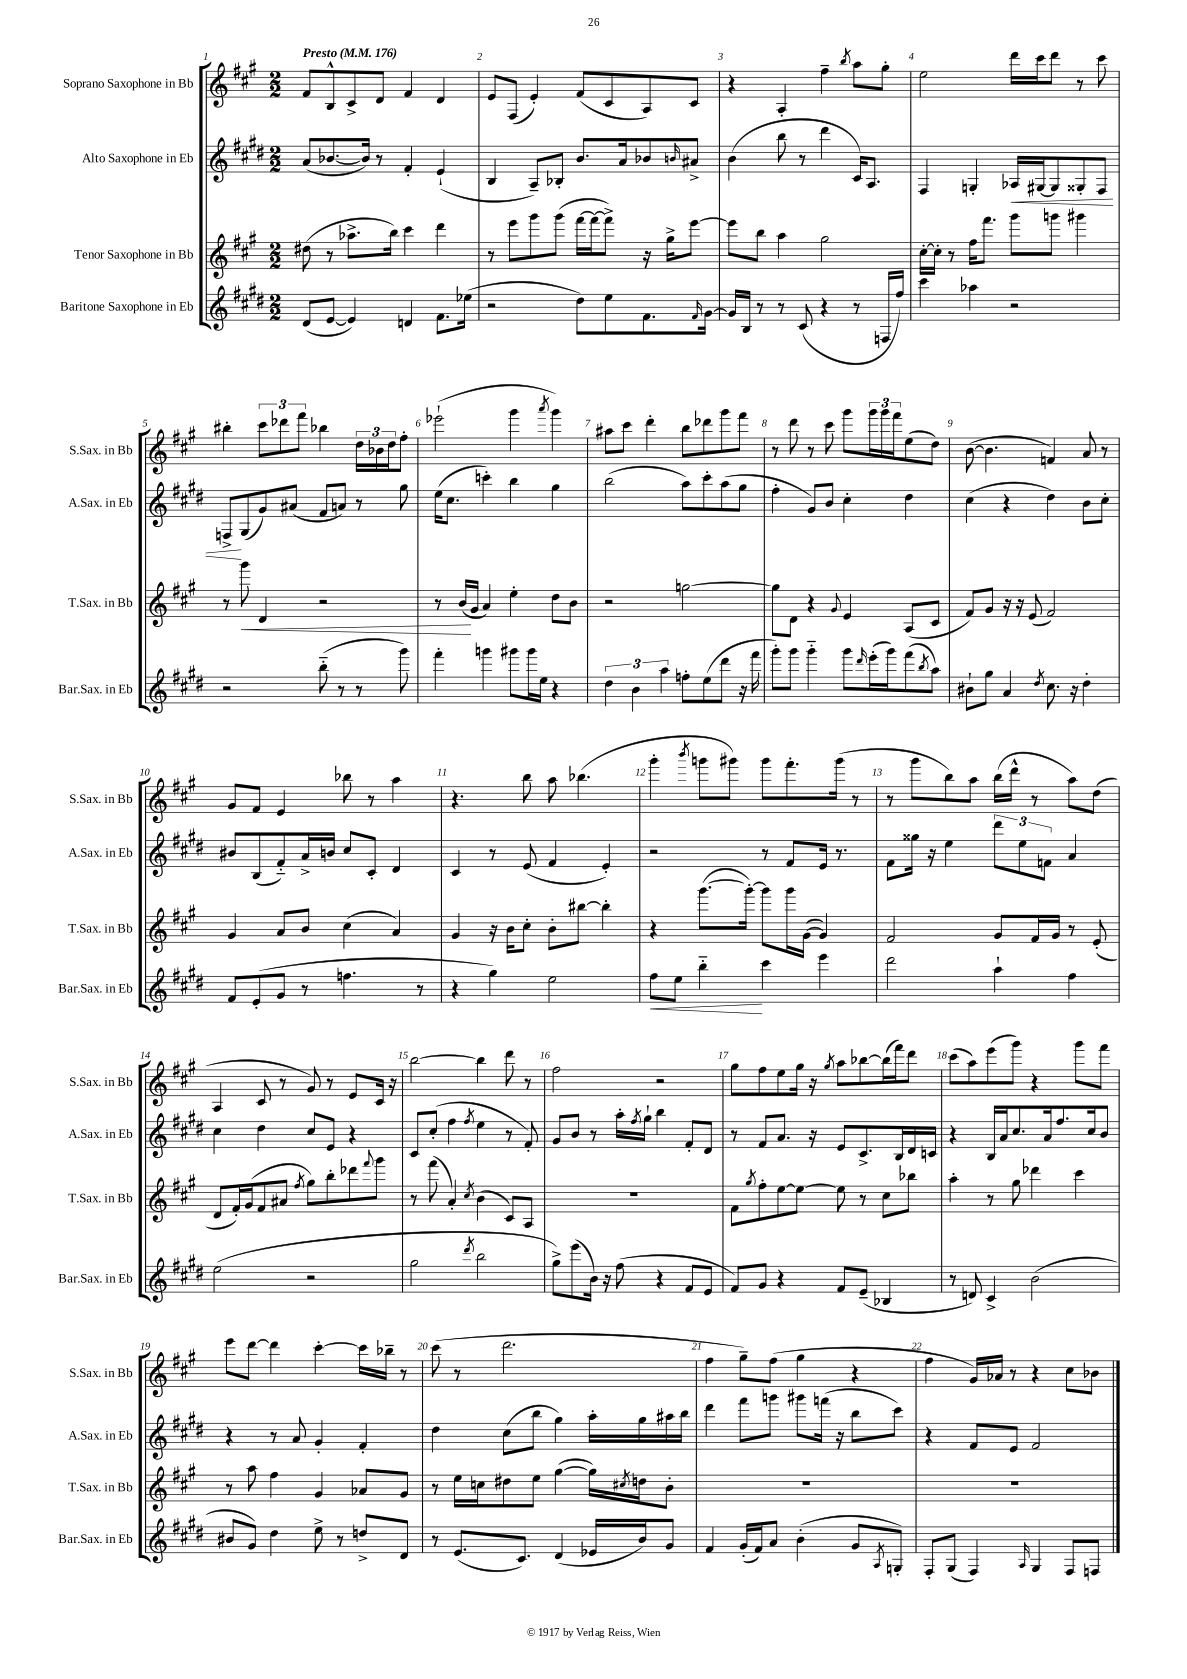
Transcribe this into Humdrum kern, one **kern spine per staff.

**kern	**dynam	**kern	**dynam	**kern	**dynam	**kern
*part4	*part4	*part3	*part3	*part2	*part2	*part1
*staff4	*staff4	*staff3	*staff3	*staff2	*staff2	*staff1
*I"Baritone Saxophone in Eb	*	*I"Tenor Saxophone in Bb	*	*I"Alto Saxophone in Eb	*	*I"Soprano Saxophone in Bb
*I'Bar.Sax. in Eb	*	*I'T.Sax. in Bb	*	*I'A.Sax. in Eb	*	*I'S.Sax. in Bb
*clefG2	*	*clefG2	*	*clefG2	*	*clefG2
*k[f#c#g#d#]	*	*k[f#c#g#]	*	*k[f#c#g#d#]	*	*k[f#c#g#]
*M2/2	*	*M2/2	*	*M2/2	*	*M2/2
*MM176	*	*MM176	*	*MM176	*	*MM176
=1	=1	=1	=1	=1	=1	=1
!	!	!	!	!	!	!LO:TX:a:B:t=Presto
(8d#/L	.	(8dd#X\	.	(8a/L	.	8f#/L
[8e/J	.	8r	.	[8.b-X/	.	8B^^/
4e/])	.	8.aa-X^\L	.	.	.	8c#^/
.	.	.	.	16b-/Jk])	.	.
.	.	.	.	8r	.	8d/J
.	.	16bb\Jk)	.	.	.	.
4dn/	.	4ccc#\	.	4f#'/	.	4f#/
8.f#\L	.	4ddd\	.	(4e`/	.	4d/
(16ee-X\Jk	.	.	.	.	.	.
=2	=2	=2	=2	=2	=2	=2
2r	.	8r	.	4B/	.	8e/L
.	.	8eee\L	.	.	.	(8F#/J
.	.	8ggg#\	.	8A~/L)	.	4e'/)
.	.	(8ggg#\J	.	8B-X'/J	.	.
8dd#\L)	.	[16fff#\LL	.	8.b/L	.	(8f#/L
.	.	16fff#\J_	.	.	.	.
8ee\	.	8fff#^\J])	.	.	.	8c#/
.	.	.	.	16a/k	.	.
8.f#\	.	16r	.	8b-X/	.	8A/)
.	.	16gg#^\KL	.	.	.	.
.	.	.	.	16qqbn/	.	.
.	.	[8eee\J	.	8a#X^/J	.	8c#/J
16qqf#/	.	.	.	.	.	.
[16g#\Jk	.	.	.	.	.	.
=3	=3	=3	=3	=3	=3	=3
16g#/LL]	.	8eee\L]	.	(4b\	.	4r
16B/JJ	.	.	.	.	.	.
8r	.	8bb\J	.	.	.	.
8r	.	4aa\	.	8bb\	.	4A'/
(8c#/	.	.	.	8r	.	.
4r	.	2gg#\	.	4ddd#\	.	4ff#~\
.	.	.	.	.	.	8qbb/
8r	.	.	.	16c#/KL)	.	8aa\L
.	.	.	.	8.A/J	.	.
16Fn/LL	.	.	.	.	.	8gg#'\J
16ff#/JJ)	.	.	.	.	.	.
=4	=4	=4	=4	=4	=4	=4
4ccc#\	.	[16cc#'\LL	.	4F#/	.	2ee\
.	.	16cc#'\JJ]	.	.	.	.
.	.	8r	.	.	.	.
4aa-X\	.	16ff#\KL	.	4Gn'/	.	.
.	.	8.fff#\J	.	.	.	.
!	!	!	!	!	!LO:HP:b	!
2r	.	8ggg#\L	.	16A-X/LL	<	16ddd\LL
.	.	.	.	[16G#X/J	.	16ccc#\J
.	.	8gggn\J	.	8G#/]	.	8ddd\J
.	.	4ggg#X\	.	8G##X'/	.	8r
.	.	.	.	8F#/J	.	8ccc#\
!!LO:LB:g=z
=5	=5	=5	=5	=5	=5	=5
2r	.	8r	.	8Fn^/L	.	4bb#X'\
!	!	!	!LO:HP:b	!	!	!
.	.	8ggg#\	<	(8G#/	[	.
.	.	4d/	.	8g#/)	.	12ccc#\L
.	.	.	.	.	.	12ddd-X\
.	.	.	.	(8a#X/J	.	.
.	.	.	.	.	.	12fff#\J
(8bb\	.	2r	.	8f#/L	.	4bb-X\
8r	.	.	.	8an/J)	.	.
8r	.	.	.	8r	.	24dd\LL
.	.	.	.	.	.	24b-X\
.	.	.	.	.	.	24dd\J
8ggg#\)	.	.	.	8gg#\	.	8ff#'\J
=6	=6	=6	=6	=6	=6	=6
4fff#'\	.	8r	.	(16ee\KL	.	(2eee-X`\
.	.	.	.	8.cc#\J	.	.
.	.	(16b/LL	.	.	.	.
.	.	16g#/JJ	[	.	.	.
4gggn\	.	4a/)	.	4cccn'\)	.	.
8ggg#X\L	.	4ee'\	.	4bb\	.	4ggg#\
16ggg#\L	.	.	.	.	.	.
16ee\JJ	.	.	.	.	.	.
.	.	.	.	.	.	8qaaa/
4r	.	8dd\L	.	4gg#\	.	4ggg#\)
.	.	8b\J	.	.	.	.
=7	=7	=7	=7	=7	=7	=7
6dd#\	.	2r	.	(2bb\	.	8aa#X\L
.	.	.	.	.	.	8ccc#\J
6b\	.	.	.	.	.	.
.	.	.	.	.	.	4ddd'\
6aa\	.	.	.	.	.	.
8ffn'\L	.	[2ggn\	.	8aa\L)	.	8bb\L
(8ee\	.	.	.	8ccc#'\	.	8ddd-X\
8ddd#\J	.	.	.	(8aa\	.	8ggg#\
16r	.	.	.	8gg#\J	.	8fff#\J
16fff#\	.	.	.	.	.	.
=8	=8	=8	=8	=8	=8	=8
8ggg#'\L)	.	8gg\L]	.	4ff#'\	.	8r
8ggg#\J	.	8d\J	.	.	.	8ddd\
4ggg#\	.	4r	.	8g#/L)	.	8r
.	.	.	.	8b/J	.	8ccc#\
.	.	8qqg#/	.	.	.	.
8ggg#\L	.	4e/	.	4cc#'\	.	8ggg#\L
16qqddd#/	.	.	.	.	.	.
(16eee'\L	.	.	.	.	.	24ggg#\L
.	.	.	.	.	.	24ggg#\
16ggg#\J)	.	.	.	.	.	.
.	.	.	.	.	.	24fff#\J
(8fff#\	.	(8A/L	.	4dd#\	.	(8ee\
8qbb/	.	.	.	.	.	.
8aa\J)	.	8c#/J	.	.	.	8dd\J)
=9	=9	=9	=9	=9	=9	=9
8b#X`\L	.	8f#/L)	.	(4cc#\	.	([8b\
8gg#\J	.	8g#/J	.	.	.	4.b\]
4a/	.	16r	.	4r	.	.
.	.	16r	.	.	.	.
.	.	(8e/	.	.	.	.
8qdd#/	.	.	.	.	.	.
8.cc#\	.	2f#/)	.	4dd#\)	.	4fn/)
16r	.	.	.	.	.	.
4dd#'\	.	.	.	8b\L	.	8a/
.	.	.	.	8cc#'\J	.	8r
!!LO:LB:g=z
=10	=10	=10	=10	=10	=10	=10
8f#/L	.	4g#/	.	8b#X/L	.	8g#/L
(8e'/	.	.	.	(8B/	.	8f#/J
8g#/J	.	8a/L	.	8f#/)	.	4e/
8r	.	8b/J	.	16a^/L	.	.
.	.	.	.	16bn/JJ	.	.
4.ffn\	.	(4cc#\	.	8cc#/L	.	8bb-X\
.	.	.	.	8c#'/J	.	8r
.	.	4a/)	.	4d#/	.	4aa\
8r	.	.	.	.	.	.
=11	=11	=11	=11	=11	=11	=11
4r	.	4g#/	.	4c#/	.	4.r
4gg#\)	.	16r	.	8r	.	.
.	.	16b\KL	.	.	.	.
.	.	8cc#'\J	.	(8e/	.	8bb\
2ee\	.	8b'\L	.	4f#/	.	8aa\
.	.	[8bb#X\J	.	.	.	(4.bb-X\
.	.	4bb#'\]	.	4e'/)	.	.
=12	=12	=12	=12	=12	=12	=12
!	!LO:HP:b	!	!	!	!	!
8ff#\L	<	4r	.	2r	.	4ggg#'\
8ee\J	.	.	.	.	.	.
.	.	.	.	.	.	8qbbb/
4bb\	.	([8.ggg#\L	.	.	.	8gggn\L
.	.	.	.	.	.	8ggg#X\J)
.	.	16ggg#'\Jk_)	.	.	.	.
4ccc#\	[	8ggg#\L]	.	8r	.	8ggg#\L
.	.	16ggg#\L	.	8f#/L	.	8.fff#'\
.	.	([16g#\JJ	.	.	.	.
4eee\	.	4g#/])	.	16e/Jk	.	.
.	.	.	.	8.r	.	(16ggg#\Jk
.	.	.	.	.	.	8r
=13	=13	=13	=13	=13	=13	=13
2ddd#\	.	2f#/	.	8f#\L	.	8r
.	.	.	.	16gg##X\Jk	.	8ggg#\L
.	.	.	.	16r	.	.
.	.	.	.	4ee\	.	8bb\)
.	.	.	.	.	.	8aa\J
4aa`\	.	8g#/L	.	12ddd#\L	.	(16bb\LL
.	.	.	.	.	.	16ddd^^\JJ
.	.	.	.	12ee\	.	.
.	.	16f#/L	.	.	.	8r
.	.	.	.	12fn\J	.	.
.	.	16g#/JJ	.	.	.	.
4ff#\	.	8r	.	4a/	.	8aa\L)
.	.	(8e'/	.	.	.	(8dd\J
!!LO:LB:g=z
=14	=14	=14	=14	=14	=14	=14
(2ee\	.	8d/L	.	4cc#\	.	4A/
.	.	16f#'/L)	.	.	.	.
.	.	(16g#/J	.	.	.	.
.	.	8f#/	.	4dd#\	.	8c#/
.	.	8a#X/J	.	.	.	8r
.	.	8qff#/	.	.	.	.
2r	.	8gg#\L)	.	8cc#/L	.	8g#/)
.	.	8bb'\	.	8e/J	.	8r
.	.	8ddd-X\	.	4r	.	8e/L
.	.	8qqfff#/	.	.	.	.
.	.	8ggg#\J	.	.	.	16c#/Jk
.	.	.	.	.	.	16r
=15	=15	=15	=15	=15	=15	=15
2gg#\	.	8r	.	8c#/L	.	[2bb\
.	.	(8fff#\	.	(8cc#'/J	.	.
.	.	4a'/)	.	4ff#\	.	.
8qddd#/	.	8qcc#/	.	8qff#/	.	.
2bb\	.	(4b\	.	4ee\	.	4bb\]
.	.	8c#/L)	.	8r	.	8ddd\
.	.	8A/J	.	8f#'/)	.	8r
=16	=16	=16	=16	=16	=16	=16
8gg#^\L)	.	1r	.	8g#/L	.	2ff#\
(8eee\	.	.	.	8b/J	.	.
16b\Jk)	.	.	.	8r	.	.
16r	.	.	.	.	.	.
(8ff#\	.	.	.	16aa'\LL	.	.
.	.	.	.	8qff#/	.	.
.	.	.	.	16gg#`\JJ	.	.
4r	.	.	.	4bb\	.	2r
8f#/L	.	.	.	8f#'/L	.	.
8e/J	.	.	.	8d#/J	.	.
=17	=17	=17	=17	=17	=17	=17
8f#/L)	.	8f#\L	.	8r	.	8gg#\L
.	.	8qgg#/	.	.	.	.
8g#/J	.	8ff#'\	.	8f#/L	.	8ff#\
4r	.	[8ee\	.	8.a/J	.	8ee\
.	.	8ee\J_	.	.	.	16gg#\Jk
.	.	.	.	16r	.	16r
.	.	.	.	.	.	8qgg#/
8f#/L	.	8ee\]	.	8e/L	.	8aa\L
(8e~/J	.	8r	.	8.c#^/	.	[8bb-X\
4B-X/	.	8cc#\L	.	.	.	(16bb-\L]
.	.	.	.	16B/L	.	16fff#\J)
.	.	8bb-X\J	.	16d#/	.	8ddd\J
.	.	.	.	16cn/JJ	.	.
=18	=18	=18	=18	=18	=18	=18
8r	.	4aa'\	.	4r	.	(8ccc#\L
8dn/)	.	.	.	.	.	8aa\)
4c#^/	.	8r	.	16B/LL	.	(8eee\
.	.	.	.	16a/J	.	.
.	.	8gg#\	.	8.cc#/	.	8ggg#\J)
(2b\	.	4ddd-X\	.	.	.	4r
.	.	.	.	16a/k	.	.
.	.	.	.	8.ff#/	.	.
.	.	4ccc#\	.	.	.	8ggg#\L
.	.	.	.	16cc#/k	.	.
.	.	.	.	8b/J	.	8fff#\J
!!LO:LB:g=z
=19	=19	=19	=19	=19	=19	=19
8b#X/L	.	8r	.	4r	.	8eee\L
8g#/J)	.	8aa\	.	.	.	[8ddd\J
4dd#\	.	4ff#\	.	8r	.	4ddd\]
.	.	.	.	8a/	.	.
8ee^\	.	4g#/	.	4g#'/	.	[4ccc#'\
8r	.	.	.	.	.	.
8ddn^/L	.	8a-X/L	.	4f#'/	.	16ccc#\LL]
.	.	.	.	.	.	16bb-X~\JJ
8d#/J	.	8g#/J	.	.	.	8r
=20	=20	=20	=20	=20	=20	=20
8r	.	8r	.	4dd#\	.	(8ccc#\
(8.e/L	.	16ee\LL	.	.	.	8r
.	.	16ccn\J	.	.	.	.
.	.	8dd#X\	.	(8cc#\L	.	2.ddd\
8.c#/J)	.	.	.	.	.	.
.	.	8ee\J	.	8bb\J	.	.
(4d#/	.	([4gg#\	.	4gg#\)	.	.
16e-X/LL	.	16gg#\LL])	.	16aa'\LL	.	.
.	.	8qcc#X/	.	.	.	.
16b/J)	.	16ddn\J	.	16gg#\	.	.
8g#/J	.	8b'\J	.	16aa#X\	.	.
.	.	.	.	16bb\JJ	.	.
=21	=21	=21	=21	=21	=21	=21
4f#/	.	1r	.	4ddd#\	.	4ff#\
(16g#'/LL	.	.	.	8fff#\L	.	8gg#~\L)
16f#/J)	.	.	.	.	.	.
8a/J	.	.	.	8gggn\J	.	(8ff#\J
(4b'\	.	.	.	8ggg#X\L	.	4gg#\
.	.	.	.	(16fffn\Jk	.	.
.	.	.	.	16r	.	.
8g#/L	.	.	.	8bb\L	.	4r
8qA/	.	.	.	.	.	.
8Gn'/J)	.	.	.	8ccc#\J)	.	.
=22	=22	=22	=22	=22	=22	=22
8F#'/L	.	1r	.	4r	.	4ff#\
(8G#/J	.	.	.	.	.	.
4F#/)	.	.	.	8f#/L	.	16g#/LL)
.	.	.	.	.	.	16a-X/JJ
.	.	.	.	8e/J	.	8r
16qqA/	.	.	.	.	.	.
4G#/	.	.	.	2f#/	.	4r
8F#/L	.	.	.	.	.	8cc#\L
8Fn/J	.	.	.	.	.	8b-X\J
==	==	==	==	==	==	==
*-	*-	*-	*-	*-	*-	*-
